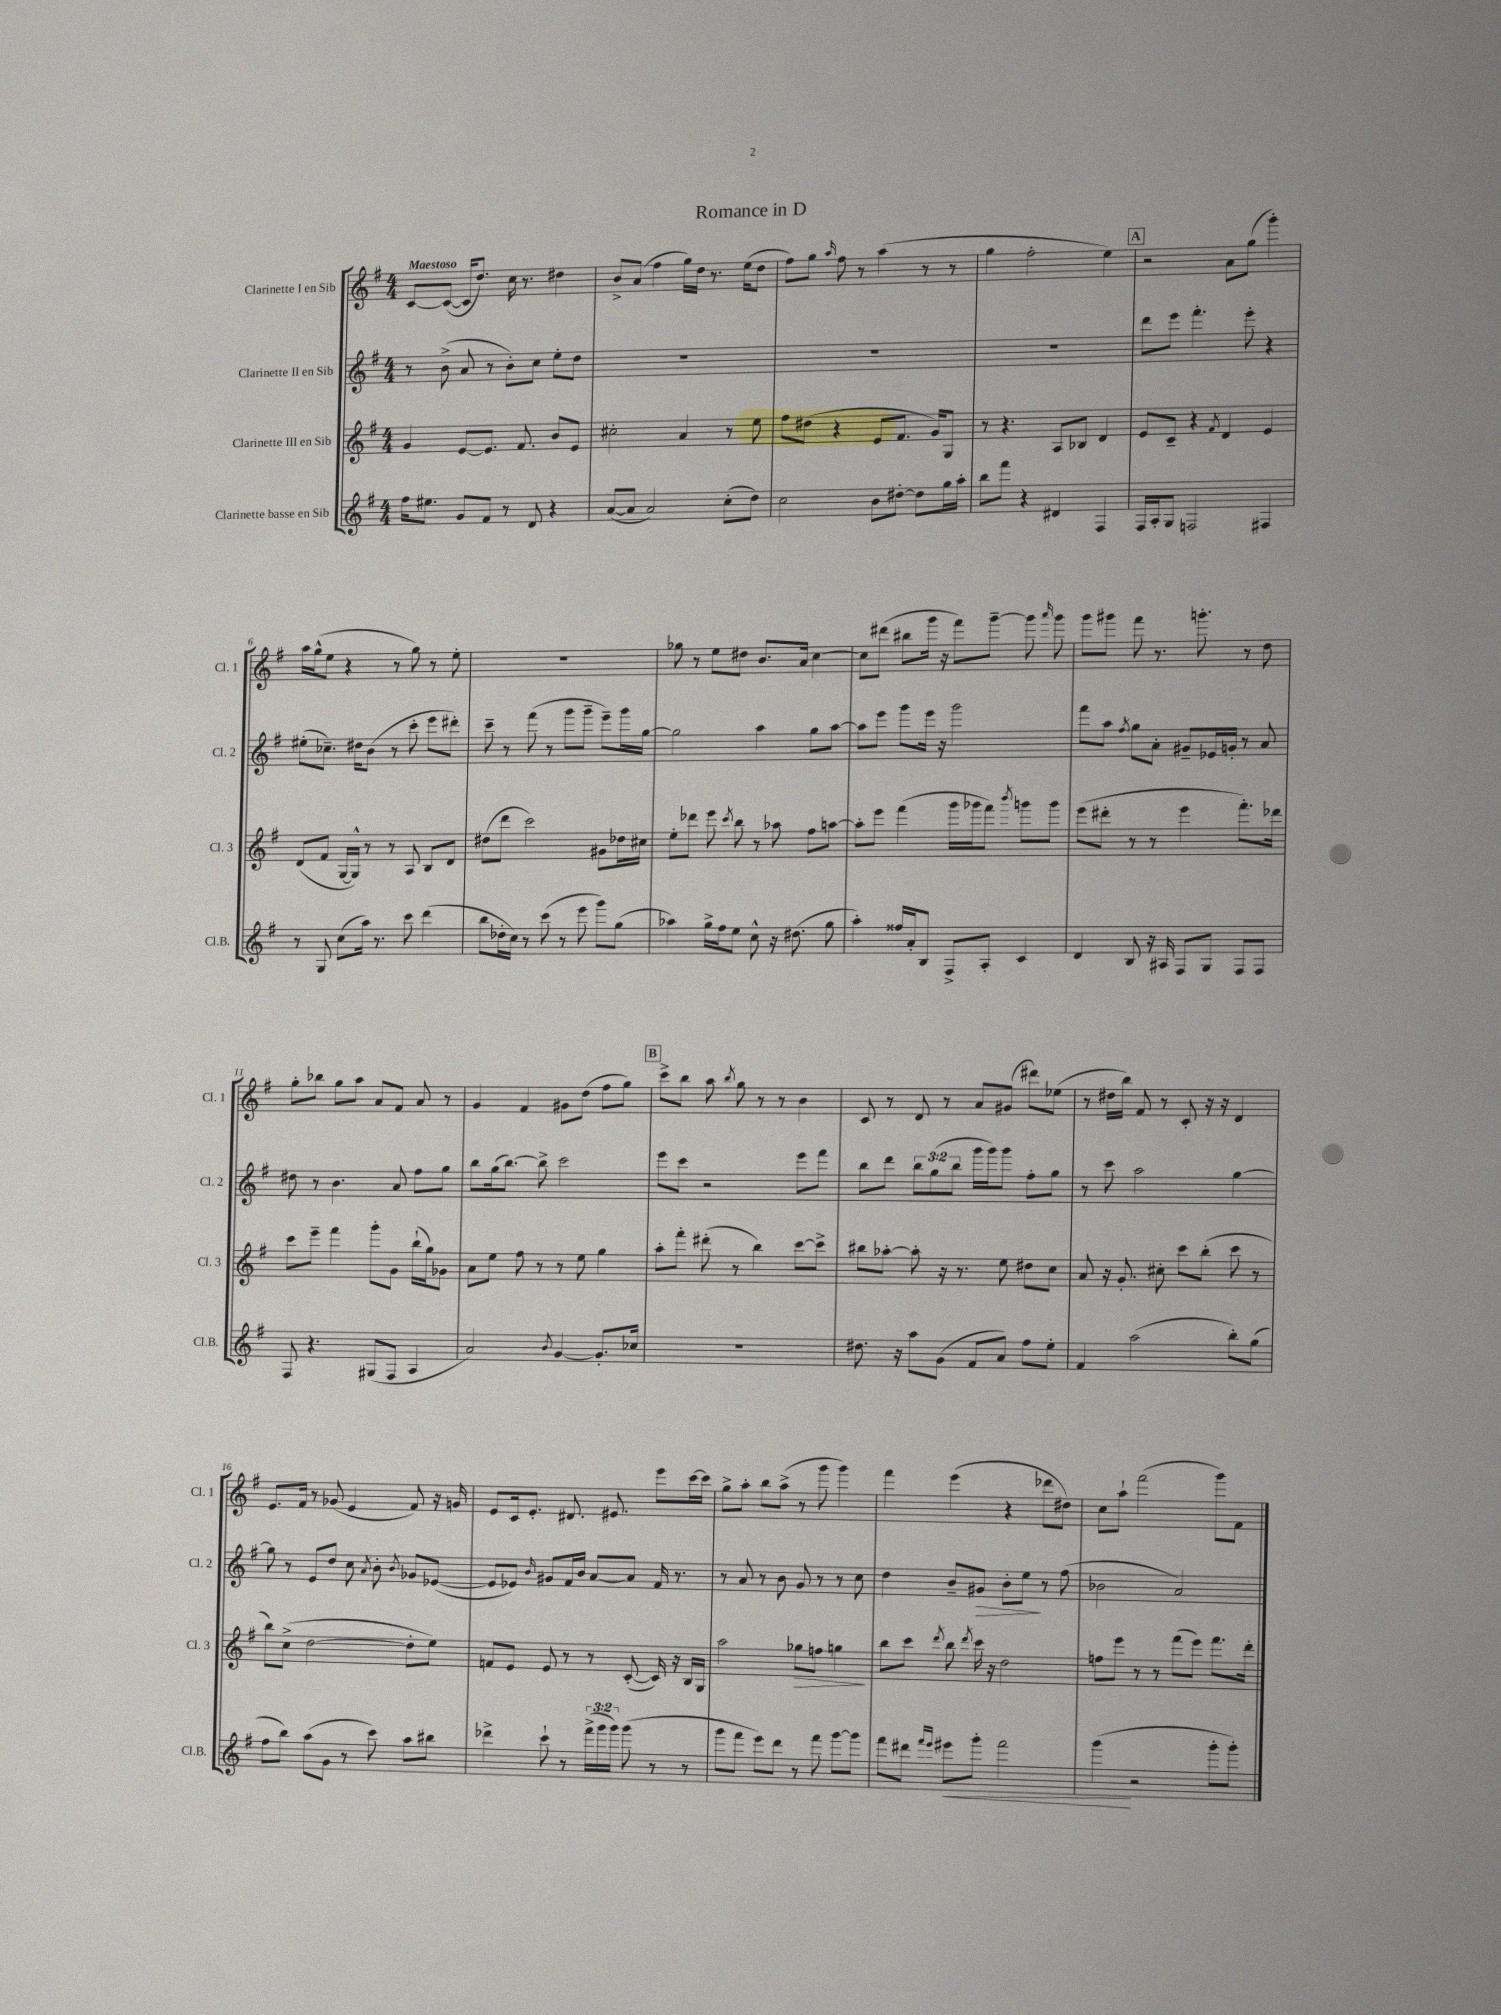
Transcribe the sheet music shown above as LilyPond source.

\header { title = "Romance in D" }
<<
\new StaffGroup <<
\new Staff = "s0" \with { instrumentName = "Clarinette I en Sib" shortInstrumentName = "Cl. 1" } {
    \clef treble \key g \major \numericTimeSignature \time 4/4 \tempo "Maestoso"
    \autoBeamOff c'8[~ c'8]~( c'16[ d''8.]) c''16 r8. dis''4 |
    b'8[-> a'8]( fis''4 g''16[) d''16] r8. e''16[( d''8] |
    fis''8[) g''8] \grace { a''16 } fis''8 r8 a''4( r8 r8 |
    g''4 fis''2-. e''4) |
    \mark \markup { \box "A" } r2 a'8[ g''8]( g'''4-.) |
    a''16[ g''16-^( e''8] r4 r8 g''8) r8 e''8-. |
    R1 |
    ges''8 r8 e''8[ dis''8] b'8.[ a'16] c''4~ |
    c''8[ dis'''8]( bis''8[ g'''16] r16 fis'''8[) g'''8]~-- g'''8 \grace { a'''16 } g'''8 |
    g'''8[ gis'''8] fis'''8 r8. g'''8.-. r8 d''8 |
    g''8[-. bes''8] g''8[ a''8] a'8[ fis'8] a'8 r8 |
    g'4 fis'4 gis'8[ d''8]( fis''8[ g''8]) |
    \mark \markup { \box "B" } c'''8[-> b''8] a''8 \acciaccatura { b''8 } g''8 r8 r8 b'4 |
    c'8 r8 d'8 r8 a'8[ gis'8]( dis'''8[) ees''8]( |
    r8 dis''16[ b''16]) fis'8 r8 c'8-. r16 r16 d'4 |
    e'8.[ fis'16] r8 ges'8( e'4 fis'8) r16 g'16 |
    e'8[ c'16 e'8.]-. dis'8. eis'8. e'''8[ c'''16~ c'''16] |
    g''8[-> a''8]-. b''8[ a''8]->( r8 g'''8 g'''4) |
    fis'''4 e'''4( r4 des'''8[ dis''8]) |
    c''8[ a''8]-! fis'''2( g'''8[) fis'8] \bar "|." |
}
\new Staff = "s1" \with { instrumentName = "Clarinette II en Sib" shortInstrumentName = "Cl. 2" } {
    \clef treble \key g \major \numericTimeSignature \time 4/4 \override Staff.TupletNumber.text = #tuplet-number::calc-fraction-text
    \autoBeamOff r8 b'8->( a'8 r8 b'8[-.) c''8] e''8[-. d''8] |
    R1 |
    R1 |
    R1 |
    \mark \markup { \box "A" } d'''8[ e'''8] fis'''4.-. e'''8-. r4 |
    eis''8[-.( ces''8.]--) dis''16[ b'8]( r8 c'''8-. e'''8[ dis'''8]-.) |
    c'''8-- r8 fis'''8( r8 g'''8[ g'''8]-- e'''8[--) g'''16 g''16]~ |
    g''2 a''4 g''8[ a''8]~ |
    a''8[ e'''8] g'''8[ e'''16] r16 g'''2 |
    fis'''8[ a''8] \acciaccatura { fis''8 } g''8[ a'8]-. gis'8[-- ees'16 g'16]-. r8 a'8 |
    dis''8 r8 b'4. a'8 fis''8[ g''8] |
    b''8[ g''16( b''8.]~) b''8-> c'''2 |
    \mark \markup { \box "B" } e'''8[ c'''8] r2 e'''8[ fis'''8] |
    b''8[ d'''8] \tuplet 3/2 { b''8[ g''8( b''8] } g'''16[ g'''16) g'''8] fis''8[-. g''8] |
    r8 c'''8 a''2 g''4~ |
    g''8 r8 e'8[ d''8] c''8 \acciaccatura { a'8 } b'8-. \acciaccatura { b'8 } ges'8[ ees'8]~( |
    ees'8[ ees'8]) \grace { b'16 } gis'8[ fis'16 b'16] a'8[~ a'8] fis'16 r8. |
    r8 a'8 r8 b'8 g'8 r8 r8 c''8 |
    d''4 b'8[-- gis'8]\> b'8[-. e''8]\! r8 fis''8( |
    bes'2 a'2) \bar "|." |
}
\new Staff = "s2" \with { instrumentName = "Clarinette III en Sib" shortInstrumentName = "Cl. 3" } {
    \clef treble \key g \major \numericTimeSignature \time 4/4
    \autoBeamOff g'4 e'8[~ e'8.] fis'8. b'8[ e'8] |
    cis''2-. a'4 r8 e''8 |
    fis''8[ dis''8]( r4 e'8[ fis'8.] g'16[) g8] |
    r8 r4. a8[ bes8] d'4 |
    \mark \markup { \box "A" } e'8[ c'8]-- r4 \acciaccatura { fis'8 } d'4 e'4 |
    d'8[( fis'8] g16[~ g16]-^) r8 r8 a8 b8[ d'8] |
    dis''8[( d'''8] c'''2) gis'8[ des''16 cis''16] |
    e''8[-. des'''8] e'''8 \acciaccatura { c'''8 } b''8 r8 aes''8 fis''8[ a''8]~ |
    a''8[-. e'''8] fis'''4( g'''16[ ges'''16 fis'''8]) \acciaccatura { b'''8 } g'''8[ g'''8] |
    e'''8[( dis'''8]-. r8 r8 e'''4 fis'''8.[-.) des'''16] |
    c'''8[ e'''8]-- fis'''4 g'''8[-. g'8] b''16[-!( g''16) ges'8] |
    a'8[ e''8] fis''8 r8 r8 e''8 g''4 |
    \mark \markup { \box "B" } a''8[-. fis'''8]-. dis'''8-.( r8 b''4) c'''8[~ c'''8]-> |
    bis''8[ aes''8]~-. aes''8-. r16 r8. e''8 dis''8[ c''8] |
    a'8 r16 g'8.-. cis''8-. c'''8[ b''8]-.( c'''8 r8 |
    b''8[) c''8]->( d''2~ d''8[-. e''8]) |
    f'8[ e'8] e'8 r8 r8 c'8~-.( c'16) r16 b16[ g16] |
    a''2 ges''8[\> f''8] g''4\! |
    b''8[ c'''8] \acciaccatura { d'''8 } b''8 \acciaccatura { d'''8 } c'''16 r16 d''2 |
    f''8[ e'''8] r8 r8 fis'''8[( e'''8]) fis'''8.[ d'''16]-. \bar "|." |
}
\new Staff = "s3" \with { instrumentName = "Clarinette basse en Sib" shortInstrumentName = "Cl.B." } {
    \clef treble \key g \major \numericTimeSignature \time 4/4 \override Staff.TupletNumber.text = #tuplet-number::calc-fraction-text
    \autoBeamOff fis''16[ eis''8.] g'8[ fis'8] r8 d'8 r4 |
    a'8[~( a'8] a'2) c''8[-.( d''8]) |
    c''2 b'8[ dis''8]~-. dis''8[ g''16 a''16]-. |
    b''8[ fis'''8] r4 dis'4 fis4 |
    \mark \markup { \box "A" } fis16[ a16-. g8] f2 fis4 |
    r8 g8 c''8[( a''16]) r8. c'''8 d'''4( |
    b''8[ des''16-. c''16]) r8 c'''8( r8 e'''8 g'''8[) g''8]( |
    aes''4) g''16[-> fis''16 e''8] c''8-^ r16 dis''8.( g''8 |
    a''4-.) fisis''16[ a'16-. b8] fis8[-> a8]-. c'4 |
    d'4 b8 r16 ais16 fis8[ g8] fis8[ fis8] |
    fis8 r4. gis8[( fis8] a4 |
    a'2) \acciaccatura { b'8 } g'4~ g'8.[-. ces''16] |
    \mark \markup { \box "B" } R1 |
    dis''8. r16 a''8[ g'8]( fis'8[ a'8]) fis''8[ e''8]-. |
    fis'4 a''2( b''8[-.) g''8]( |
    fis''8[ b''8]) a''8[( g'8] r8 c'''8) a''8[ bis''8] |
    des'''4-> c'''8-! r8 \tuplet 3/2 { fis'''16[->( g'''16 g'''16]) } g'''8( r8 r8 |
    g'''8[ fis'''8] e'''8[) d'''8] r8 fis'''8 g'''8[~ g'''8] |
    fis'''8[ dis'''8] \grace { fis'''16[ e'''16] } eis'''8[\< g'''8]-. fis'''2 |
    g'''4\!( r2 g'''8[-. g'''8]-.) \bar "|." |
}
>>
>>
